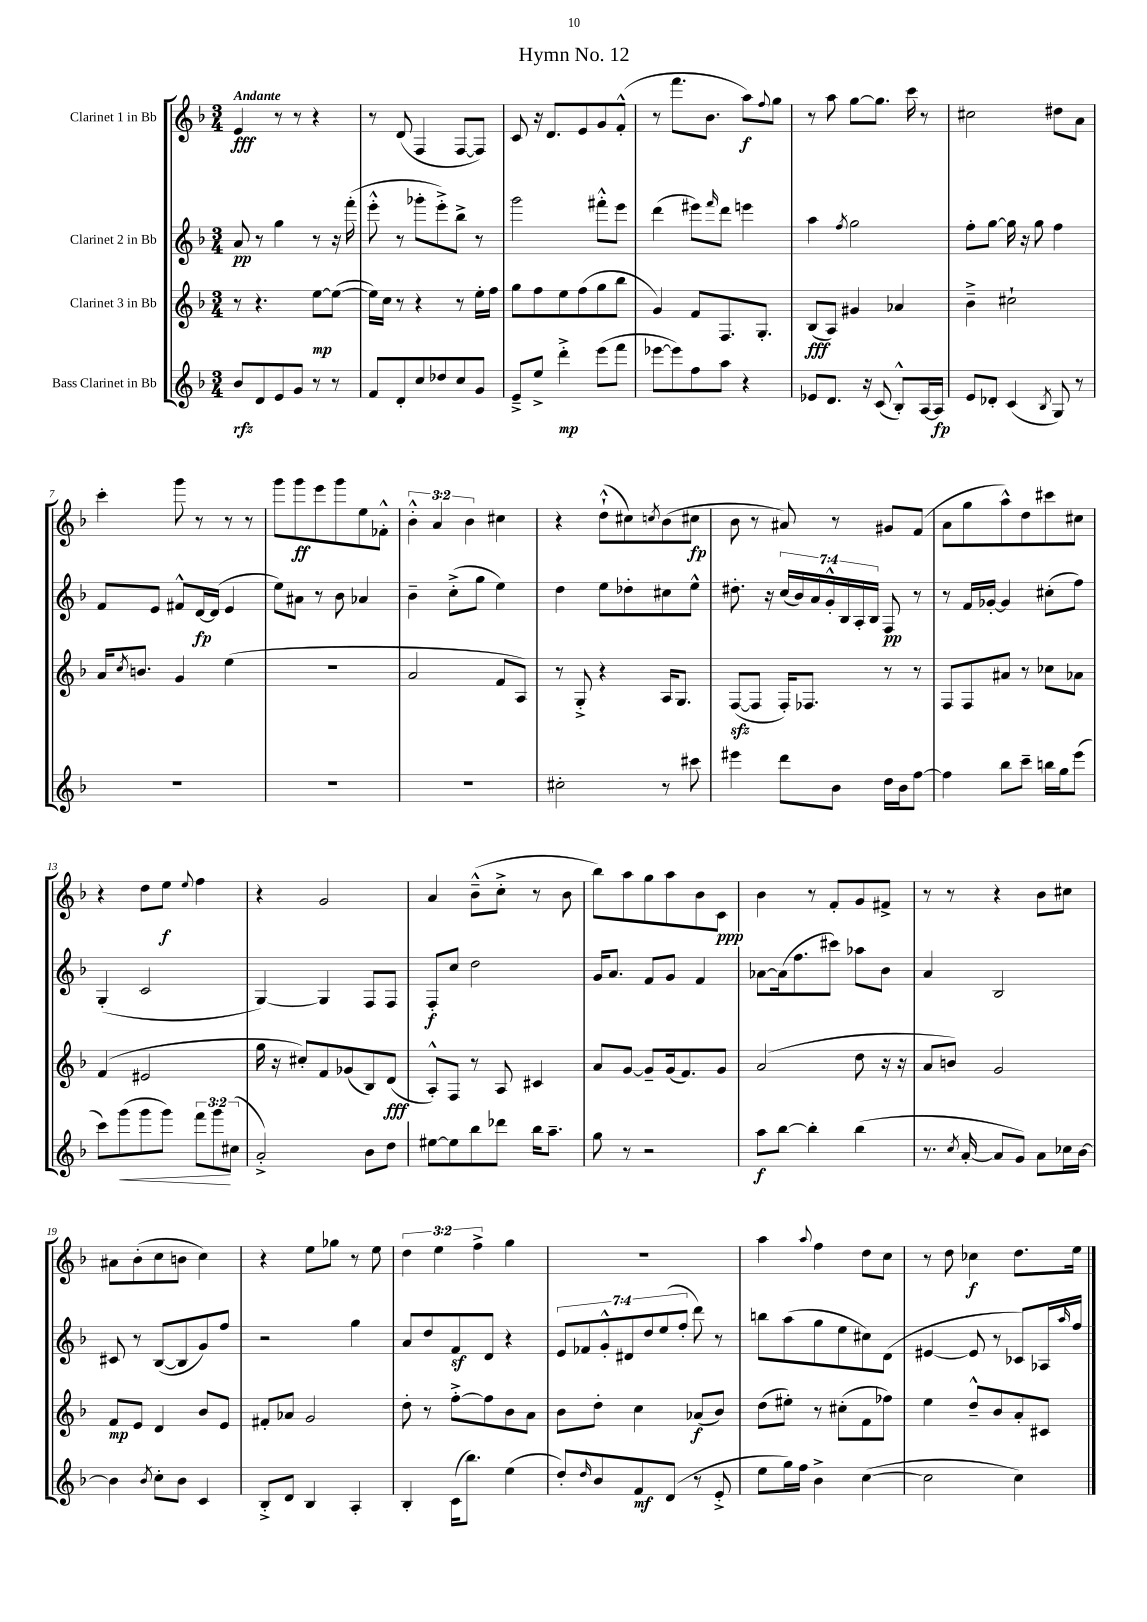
\header { title = "Hymn No. 12" }
<<
\new StaffGroup <<
\new Staff = "s0" \with { instrumentName = "Clarinet 1 in Bb" } {
    \clef treble \key f \major \numericTimeSignature \time 3/4 \override Staff.TupletNumber.text = #tuplet-number::calc-fraction-text \tempo "Andante"
    e'4\fff r8 r8 r4 |
    r8 d'8( f4 f8~ f8) |
    c'8 r16 d'8. e'8 g'8 f'8-.-^( |
    r8 f'''8. bes'8. a''8\f) \appoggiatura { f''8 } g''8 |
    r8 a''8 g''8~ g''8. c'''16 r8 |
    cis''2 dis''8 a'8 |
    c'''4-. g'''8 r8 r8 r8 |
    g'''8 g'''8\ff e'''8 g'''8 e''8 fes'8-.-^ |
    \tuplet 3/2 { bes'4-.-^ a'4 bes'4 } cis''4 |
    r4 d''8-!-^( cis''8) \acciaccatura { c''8 } bes'8( cis''8\fp |
    bes'8 r8 ais'8) r8 gis'8 f'8( |
    a'8 g''8 a''8-^) d''8 cis'''8 cis''8 |
    r4 d''8 e''8\f \appoggiatura { e''8 } f''4 |
    r4 g'2 |
    a'4 bes'8---^( c''8-.-> r8 bes'8 |
    bes''8) a''8 g''8 a''8 bes'8 c'8\ppp |
    bes'4 r8 f'8-. g'8 fis'8-> |
    r8 r8 r4 bes'8 cis''8 |
    ais'8 bes'8-.( c''8 b'8 c''4) |
    r4 e''8 ges''8 r8 e''8 |
    \tuplet 3/2 { d''4 e''4 f''4-> } g''4 |
    R2. |
    a''4 \appoggiatura { a''8 } f''4 d''8 c''8 |
    r8 d''8 ces''4\f d''8. e''16 \bar "|." |
}
\new Staff = "s1" \with { instrumentName = "Clarinet 2 in Bb" } {
    \clef treble \key f \major \numericTimeSignature \time 3/4 \override Staff.TupletNumber.text = #tuplet-number::calc-fraction-text
    a'8\pp r8 g''4 r8 r16 f'''16-.( |
    e'''8-.-^ r8 ges'''8-. e'''8-.->) bes''8-> r8 |
    g'''2 fis'''8-.-^ e'''8 |
    d'''4( eis'''8) \grace { f'''16 } d'''8 e'''4 |
    a''4 \acciaccatura { f''8 } g''2 |
    f''8-. g''8~ g''16 r16 g''8 f''4 |
    f'8 e'8 fis'8-^ d'16~\fp d'16( e'4 |
    e''8) ais'8 r8 bes'8 aes'4 |
    bes'4-- c''8-.->( g''8 e''4) |
    d''4 e''8 des''8-. cis''8 e''8-^ |
    dis''8.-. r16 \tuplet 7/4 { c''16( bes'16) a'16 g'16-.-^ bes16 a16-. bes16 } f8\pp r8 |
    r8 f'16 ges'16~-. ges'4 cis''8-.( f''8) |
    g4-.( c'2 |
    g4~) g4 f8 f8 |
    f8-.\f c''8 d''2 |
    g'16 a'8. f'8 g'8 f'4 |
    aes'8~ aes'16( f''8. cis'''8) aes''8 bes'8 |
    a'4 bes2 |
    cis'8 r8 bes8~( bes8 g'8) f''8 |
    r2 g''4 |
    a'8 d''8 f'8\sf d'8 r4 |
    \tuplet 7/4 { e'8 fes'8 g'8-.-^ dis'8 d''8 e''8( f''8-. } d'''8) r8 |
    b''8 a''8( g''8 e''8 cis''8) d'8( |
    eis'4~ eis'8 r8 ces'8) aes16 \grace { a''16 } f''16 \bar "|." |
}
\new Staff = "s2" \with { instrumentName = "Clarinet 3 in Bb" } {
    \clef treble \key f \major \numericTimeSignature \time 3/4
    r8 r4. e''8~\mp e''8~( |
    e''16) c''16 r8 r4 r8 e''16-. f''16 |
    g''8 f''8 e''8 f''8( g''8 bes''8 |
    g'4) f'8 f8. g8.-. |
    bes8\fff( a8) gis'4 aes'4 |
    bes'4---> cis''2-! |
    a'16 \acciaccatura { c''8 } b'8. g'4 e''4( |
    R2. |
    a'2 f'8 a8) |
    r8 g8-.-> r4 a16 g8. |
    f8~\sfz( f8 f16-.) fes8. r8 r8 |
    f8 f8 ais'8 r8 ces''8 aes'8 |
    f'4( eis'2 |
    g''16 r16 cis''8-.) f'8 ges'8( bes8) d'8\fff( |
    a8-.-^) f8 r8 a8 cis'4 |
    a'8 g'8~ g'8-- g'16( f'8.) g'8 |
    a'2( d''8 r16 r16 |
    a'8 b'8) g'2 |
    f'8\mp e'8 d'4 bes'8 e'8 |
    fis'8-. aes'8 g'2 |
    d''8-. r8 f''8~-.-> f''8 bes'8 a'8 |
    bes'8 d''8-. c''4 aes'8\f( bes'8) |
    d''8( eis''8-.) r8 cis''8-.( f'8 fes''8) |
    e''4 d''8---^ bes'8 a'8-. cis'8 \bar "|." |
}
\new Staff = "s3" \with { instrumentName = "Bass Clarinet in Bb" } {
    \clef treble \key f \major \numericTimeSignature \time 3/4 \override Staff.TupletNumber.text = #tuplet-number::calc-fraction-text
    bes'8\rfz d'8 e'8 g'8 r8 r8 |
    f'8 d'8-. c''8 des''8 c''8 g'8 |
    e'8---> e''8-> d'''4-.->\mp e'''8( f'''8 |
    ees'''8~ ees'''8) f''8 a''8 r4 |
    ees'8 d'8. r16 c'8( bes8-.-^) a16~ a16\fp |
    e'8 des'8-. c'4( \acciaccatura { bes8 } g8) r8 |
    R2. |
    R2. |
    R2. |
    cis''2-. r8 cis'''8 |
    eis'''4 d'''8 bes'8 d''16 bes'16 f''8~ |
    f''4 bes''8 c'''8-- b''16 g''16 e'''8( |
    c'''8) g'''8\<( g'''8 g'''8) \tuplet 3/2 { f'''8 g'''8\! cis''8( } |
    a'2-.->) bes'8 d''8 |
    eis''8~ eis''8 bes''8 des'''8 bes''16 a''8.-- |
    g''8 r8 r2 |
    a''8\f bes''8~ bes''4-. bes''4( |
    r8. \acciaccatura { c''8 } a'16~-. a'8 g'8) a'8 ces''16 bes'16~ |
    bes'4 \acciaccatura { bes'8 } c''8-. bes'8 c'4 |
    bes8-.-> d'8 bes4 a4-. |
    bes4-. c'16( bes''8.) e''4( |
    d''8-.) \grace { d''16 } bes'8 f'8\mf d'8( r8 e'8-.-> |
    e''8 g''16) f''16 bes'4-> c''4~( |
    c''2 c''4) \bar "|." |
}
>>
>>
